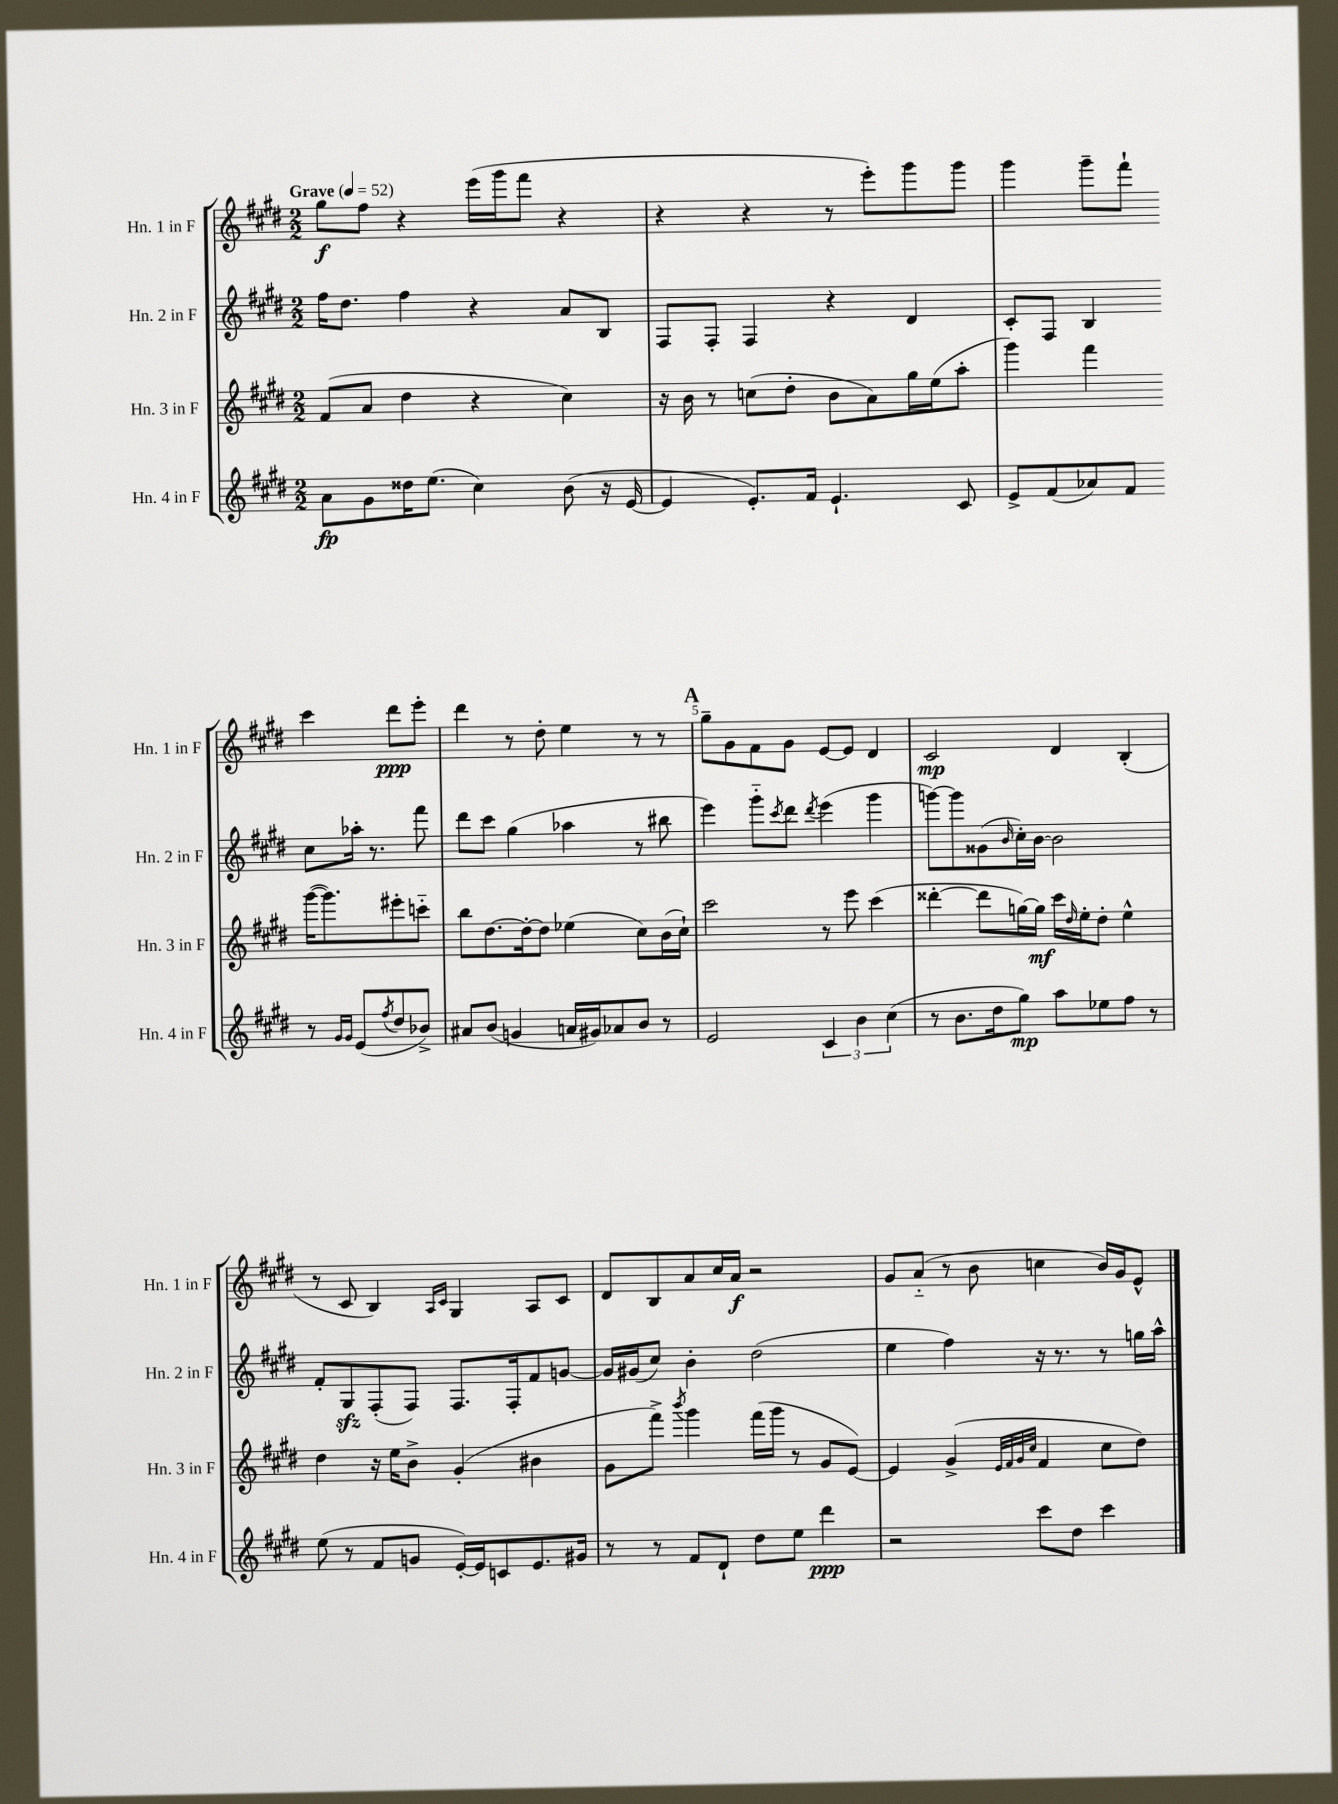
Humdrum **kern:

**kern	**kern	**kern	**kern
*staff4	*staff3	*staff2	*staff1
*clefG2	*clefG2	*clefG2	*clefG2
*k[f#c#g#d#]	*k[f#c#g#d#]	*k[f#c#g#d#]	*k[f#c#g#d#]
*M2/2	*M2/2	*M2/2	*M2/2
*MM52	*MM52	*MM52	*MM52
8a	(8f#	16ff#	8gg#
.	.	8.dd#	.
8g#	8a	.	8ff#
16dd##	4dd#	4ff#	4r
(8.ee	.	.	.
4cc#)	4r	4r	(16eee
.	.	.	16ggg#
.	.	.	8fff#
(8b	4cc#)	8a	4r
16r	.	8B	.
[16e	.	.	.
=	=	=	=
4e]	16r	8F#	4r
.	16b	.	.
.	8r	8F#'	.
8.e')	(8cc	4F#	4r
.	8dd#'	.	.
16f#	.	.	.
4.e`	8b	4r	8r
.	8a)	.	8eee')
.	16gg#	4d#	8ggg#
.	(16ee	.	.
8c#	8aa'	.	8ggg#
=	=	=	=
8e^	4ggg#)	8c#'	4ggg#
(8f#	.	8F#	.
8a-)	4fff#	4B	8ggg#~
8f#	.	.	8fff#`
8r	([16ggg#	8cc#	4ccc#
.	8.ggg#])	.	.
16qqg#	.	.	.
16qqg#	.	.	.
(8e	.	16aa-'	.
.	.	8.r	.
8qff#	.	.	.
8dd#	8eee#'	.	8ddd#
8b-^)	8ccc'~	8fff#	8eee'
=	=	=	=
8a#	8bb	8ddd#	4ddd#
(8b	[8.dd#	8ccc#	.
4g	.	(4gg#	8r
.	16dd#'_	.	.
.	8dd#]	.	8dd#'
16a	(4ee-	4aa-	4ee
16g#)	.	.	.
8a-	.	.	.
8b	8cc#)	8r	8r
8r	(16b	8bb#	8r
.	16cc#`)	.	.
=	=	=	=
2e	2ccc#	4eee)	8gg#~
.	.	.	8g#
.	.	8ggg#'~	8f#
.	.	8qccc#	.
.	.	8ddd#	8g#
.	.	8qddd#	.
6c#	8r	(4eee	[8e
.	8eee	.	8e]
6b	.	.	.
.	(4ccc#	4ggg#	4d#
(6cc#	.	.	.
=	=	=	=
8r	[4ddd##'	[8ggg)	2c#
8.b	.	8ggg]	.
.	8ddd##]	(8g##	.
16dd#	.	.	.
.	.	16qqb	.
8gg#)	[16gg)	16cc#')	.
.	16gg]	[16b	.
8aa	16ccc#	2b]	4d#
.	16qqdd#	.	.
.	16ee'	.	.
8ee-	8dd#'	.	.
8ff#	4ee^^	.	(4B'
8r	.	.	.
=	=	=	=
(8ee	4dd#	8f#'	8r
8r	.	8G#	8c#
8f#	16r	(8F#'	4B)
.	16ee	.	.
8g	8b^	8F#)	.
.	.	.	16qqA
.	.	.	16qqc#
[16e')	(4g#'	8.F#	4G#
16e]	.	.	.
8c	.	.	.
.	.	16F#'	.
8.e	4b#	8f#	8A
.	.	[8g	8c#
16g#	.	.	.
=	=	=	=
8r	8g#	16g]	8d#
.	.	(16g#	.
8r	8fff#^)	8cc#)	8B
.	8qbbb	.	.
8f#	4ggg#	4b'	8a
8d#`	.	.	16cc#
.	.	.	16a
8dd#	(16fff#	(2dd#	2r
.	16ggg#	.	.
8ee	8r	.	.
4ddd#	8g#	.	.
.	[8e)	.	.
=	=	=	=
2r	4e]	4ee	8g#
.	.	.	(8a'~
.	(4g#^	4ff#)	8r
.	.	.	8b
.	32qqe	.	.
.	32qqf#	.	.
.	32qqg#	.	.
.	32qqcc#	.	.
8ccc#	4f#	16r	4cc
.	.	8.r	.
8dd#	.	.	.
4ccc#	8cc#	8r	16b)
.	.	.	16g#
.	8dd#)	16gg	8e^^
.	.	16aa^^	.
==	==	==	==
*-	*-	*-	*-
